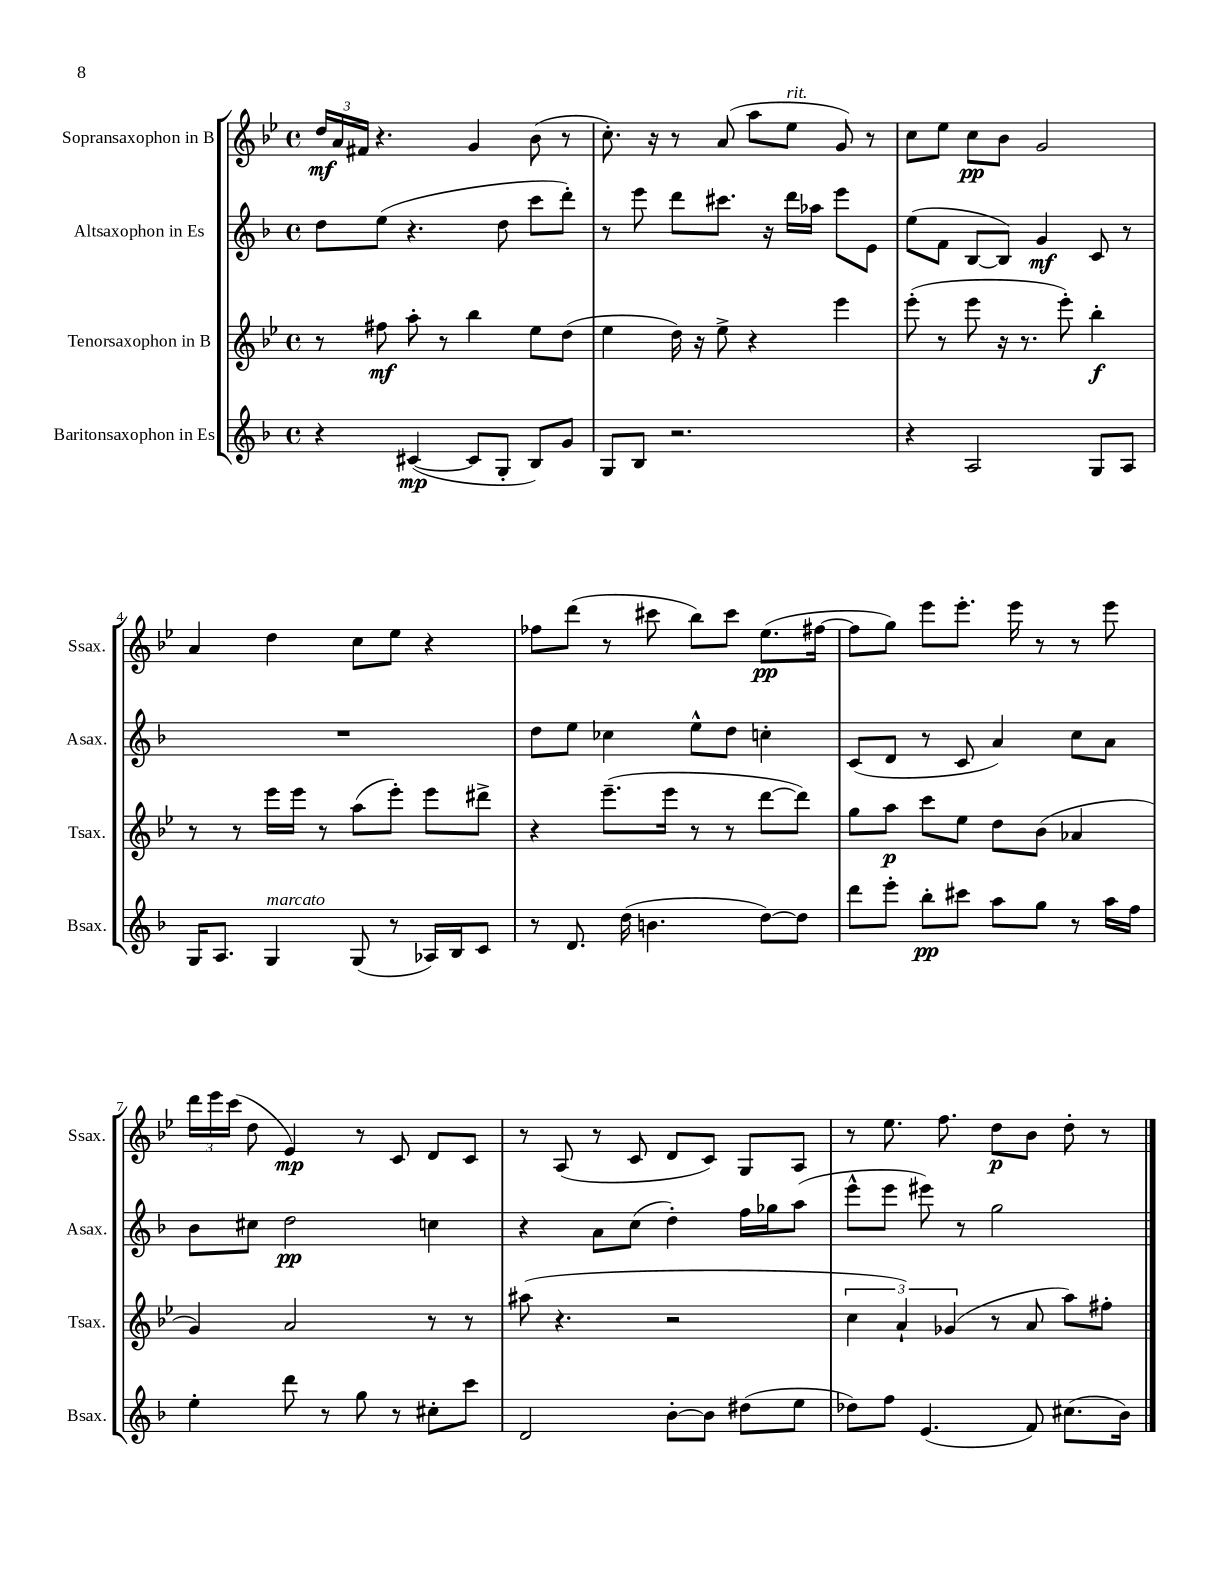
<<
\new StaffGroup <<
\new Staff = "s0" \with { instrumentName = "Sopransaxophon in B" shortInstrumentName = "Ssax." } {
    \clef treble \key bes \major \defaultTimeSignature \time 4/4
    \autoBeamOff \tuplet 3/2 { d''16[\mf a'16 fis'16] } r4. g'4 bes'8( r8 |
    c''8.-.) r16 r8 a'8( a''8[ ees''8]^\markup { \italic "rit." } g'8) r8 |
    c''8[ ees''8] c''8[\pp bes'8] g'2 |
    a'4 d''4 c''8[ ees''8] r4 |
    fes''8[ d'''8]( r8 cis'''8 bes''8[) cis'''8] ees''8.[\pp( fis''16]~ |
    fis''8[ g''8]) ees'''8[ ees'''8.]-. ees'''16 r8 r8 ees'''8 |
    \tuplet 3/2 { d'''16[ ees'''16 c'''16]( } d''8 ees'4\mp) r8 c'8 d'8[ c'8] |
    r8 a8( r8 c'8 d'8[ c'8]) g8[ a8] |
    r8 ees''8. f''8. d''8[\p bes'8] d''8-. r8 \bar "|." |
}
\new Staff = "s1" \with { instrumentName = "Altsaxophon in Es" shortInstrumentName = "Asax." } {
    \clef treble \key f \major \defaultTimeSignature \time 4/4
    \autoBeamOff d''8[ e''8]( r4. d''8 c'''8[ d'''8]-.) |
    r8 e'''8 d'''8[ cis'''8.] r16 d'''16[ aes''16] e'''8[ e'8] |
    e''8[( f'8] bes8[~ bes8]) g'4\mf c'8 r8 |
    R1 |
    d''8[ e''8] ces''4 e''8[-^ d''8] c''4-. |
    c'8[( d'8] r8 c'8 a'4) c''8[ a'8] |
    bes'8[ cis''8] d''2\pp c''4 |
    r4 a'8[ c''8]( d''4-.) f''16[ ges''16 a''8]( |
    e'''8[-^ e'''8] eis'''8) r8 g''2 \bar "|." |
}
\new Staff = "s2" \with { instrumentName = "Tenorsaxophon in B" shortInstrumentName = "Tsax." } {
    \clef treble \key bes \major \defaultTimeSignature \time 4/4
    \autoBeamOff r8 fis''8\mf a''8-. r8 bes''4 ees''8[ d''8]( |
    ees''4 d''16) r16 ees''8-> r4 ees'''4 |
    ees'''8-.( r8 ees'''8 r16 r8. ees'''8-.) bes''4-.\f |
    r8 r8 ees'''16[ ees'''16] r8 a''8[( ees'''8]-.) ees'''8[ dis'''8]-> |
    r4 ees'''8.[--( ees'''16] r8 r8 d'''8[~ d'''8]) |
    g''8[ a''8]\p c'''8[ ees''8] d''8[ bes'8]( aes'4 |
    g'4) a'2 r8 r8 |
    ais''8( r4. r2 |
    \tuplet 3/2 { c''4 a'4-!) ges'4( } r8 a'8 a''8[) fis''8]-. \bar "|." |
}
\new Staff = "s3" \with { instrumentName = "Baritonsaxophon in Es" shortInstrumentName = "Bsax." } {
    \clef treble \key f \major \defaultTimeSignature \time 4/4
    \autoBeamOff r4 cis'4~\mp( cis'8[ g8]-. bes8[) g'8] |
    g8[ bes8] r2. |
    r4 a2 g8[ a8] |
    g16[ a8.] g4^\markup { \italic "marcato" } g8( r8 aes16[) bes16 c'8] |
    r8 d'8. d''16( b'4. d''8[~) d''8] |
    d'''8[ e'''8]-. bes''8[-.\pp cis'''8] a''8[ g''8] r8 a''16[ f''16] |
    e''4-. d'''8 r8 g''8 r8 cis''8[-. c'''8] |
    d'2 bes'8[~-. bes'8] dis''8[( e''8] |
    des''8[) f''8] e'4.( f'8) cis''8.[( bes'16]) \bar "|." |
}
>>
>>
